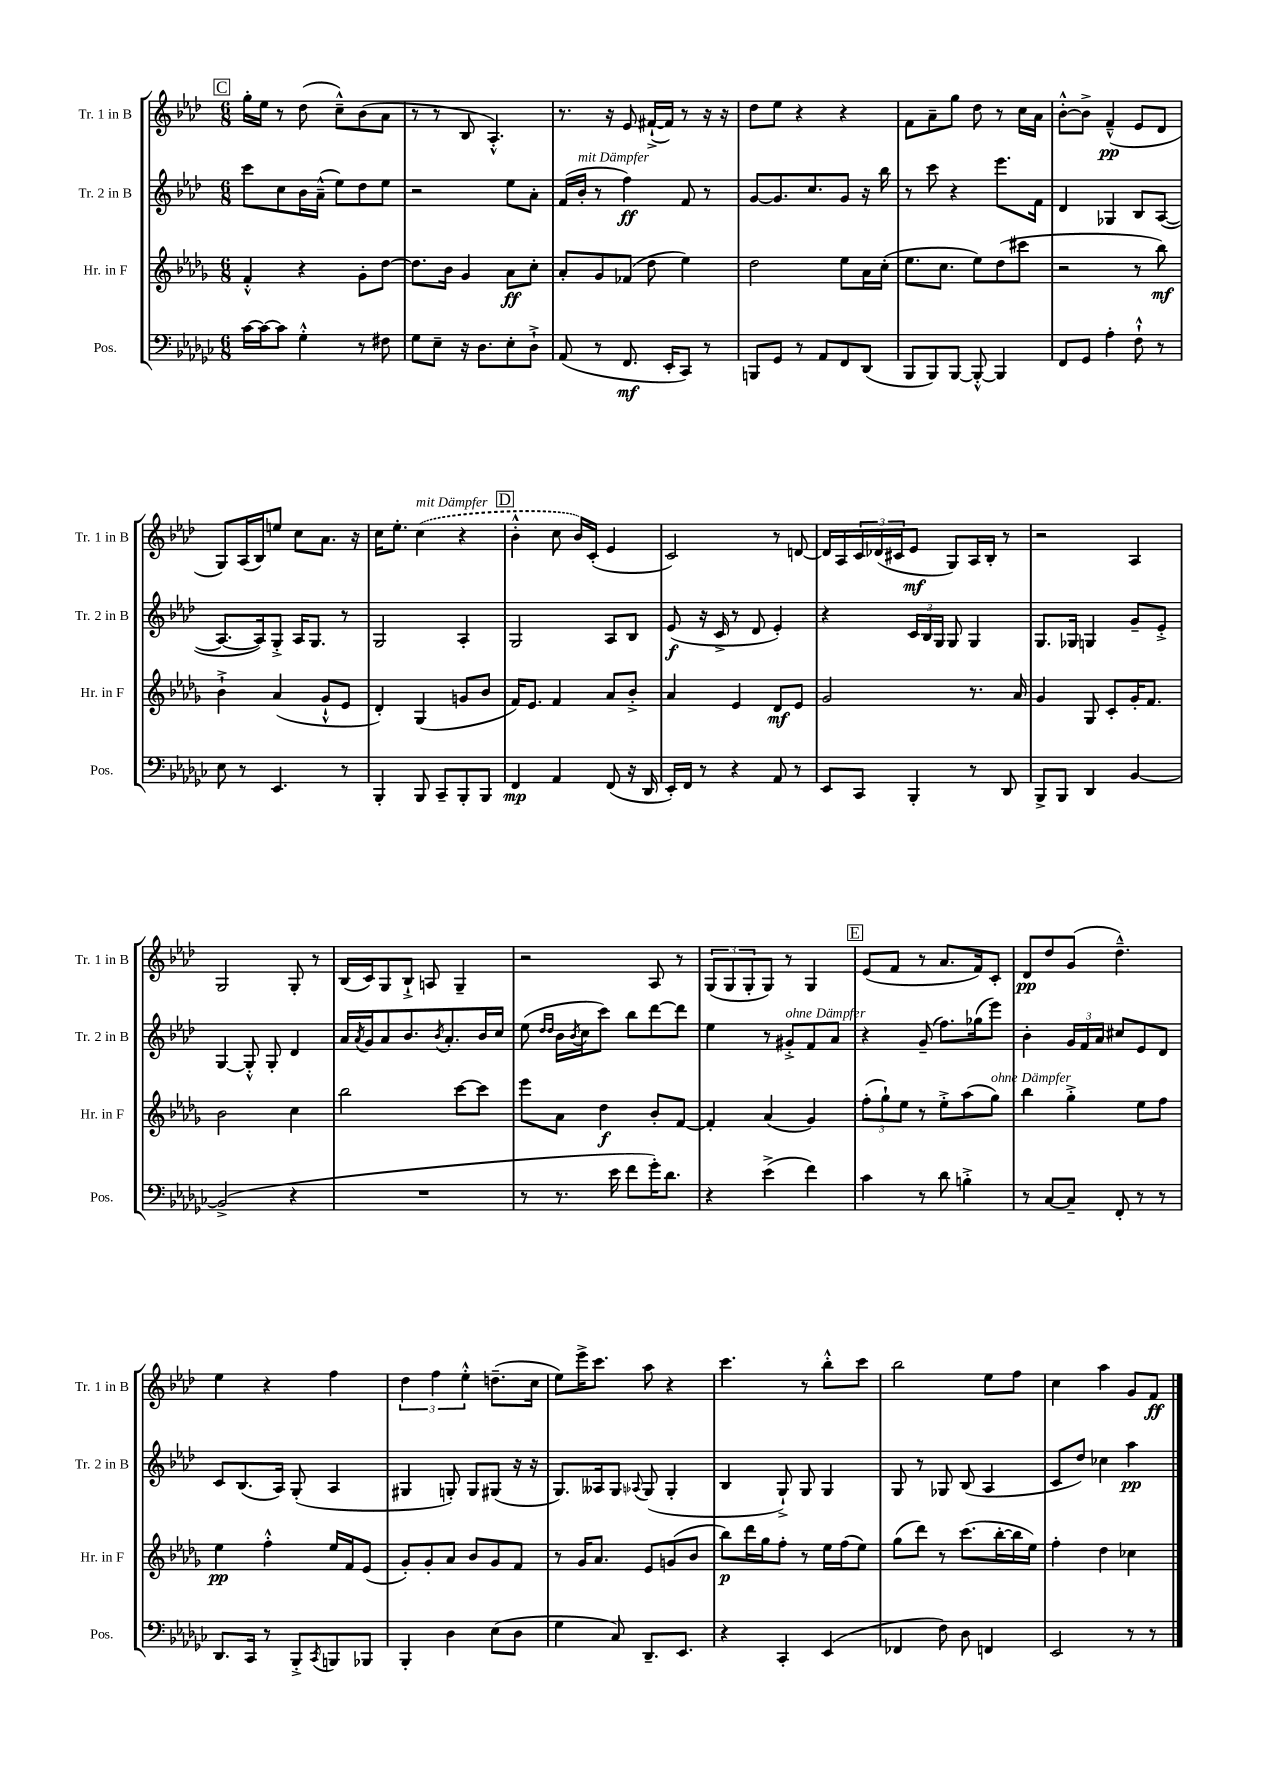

**kern	**kern	**kern	**kern
*staff4	*staff3	*staff2	*staff1
*clefF4	*clefG2	*clefG2	*clefG2
*k[b-e-a-d-g-c-]	*k[b-e-a-d-g-]	*k[b-e-a-d-]	*k[b-e-a-d-]
*M6/8	*M6/8	*M6/8	*M6/8
[16c-	4f'^^	8ccc	16gg'
16c-_	.	.	16ee-
8c-]	.	8cc	8r
4G-'^^	4r	16b-	(8dd-
.	.	(16a-~^^	.
.	.	8ee-)	8cc~^^)
8r	8g-'	8dd-	(8b-
8F#	[8dd-	8ee-	8a-
=	=	=	=
8G-	8.dd-]	2r	8r
8E-~	.	.	8r
.	16b-	.	.
16r	4g-	.	8B-
8.D-	.	.	.
.	.	.	4.A-'^^)
8E-'	8a-	8ee-	.
8D-`^	8cc'	8a-'	.
=	=	=	=
(8AA-	8a-'	(16f	8.r
.	.	16b-'	.
8r	8g-	8r	.
.	.	.	16r
8.FF	(8f-	4ff)	8e-
.	8dd-	.	([16f#`^
16EE-'	.	.	16f#])
8CC-)	4ee-)	8f	8r
8r	.	8r	16r
.	.	.	16r
=	=	=	=
8BBB	2dd-	[8g	8dd-
8GG-	.	8.g]	8ee-
8r	.	.	4r
.	.	8.cc	.
8AA-	.	.	.
8FF	8ee-	8g	4r
(8DD-	16a-	16r	.
.	(16cc'	16bb-	.
=	=	=	=
8BBB-	8.ee-	8r	8f
8BBB-)	.	8ccc	8a-~
.	8.cc	.	.
[8BBB-	.	4r	8gg
8BBB-'^^_	8ee-)	.	8dd-
4BBB-]	(8dd-	8.eee-	8r
.	8ccc#	.	16cc
.	.	16f	16a-
=	=	=	=
8FF	2r	4d-	[8b-'^^
8GG-	.	.	8b-^]
4A-'	.	4G-	(4f~^^
8F`^^	8r	8B-	8e-
8r	8bb-)	([8A-	8d-
=	=	=	=
8E-	4b-`^	8.A-_	8G)
8r	.	.	(16A-
.	.	16A-])	16B-)
4.EE-	(4a-	8G'^	8ee
.	.	16A-	8cc
.	.	8.G	.
.	8g-`^^	.	8.a-
8r	8e-	8r	.
.	.	.	16r
=	=	=	=
4BBB-'	4d-')	2G	16cc
.	.	.	8.ee-'
8BBB-	(4G-	.	(4cc
8CC-~	.	.	.
8BBB-'	8g	4A-'	4r
8BBB-	8b-	.	.
=	=	=	=
4FF	16f)	2G	4b-'^^
.	8.e-	.	.
4AA-	4f	.	8cc
.	.	.	16b-)
.	.	.	(16c'
(8FF	8a-	8A-	4e-
16r	8b-'^	8B-	.
16DD-	.	.	.
=	=	=	=
16EE-')	4a-	(8e-	2c)
16FF	.	.	.
8r	.	16r	.
.	.	16c^	.
4r	4e-	8r	.
.	.	8d-	.
8AA-	8d-	4e-')	8r
8r	8e-	.	[8d
=	=	=	=
8EE-	2g-	4r	16d]
.	.	.	16A-
8CC-	.	.	24c
.	.	.	(24d-
.	.	.	24c#
4BBB-'	.	24c	8e-
.	.	24B-	.
.	.	24G	.
.	.	8G	8G)
8r	8.r	4G	16A-
.	.	.	16B-'
8DD-	.	.	8r
.	16a-	.	.
=	=	=	=
8BBB-^	4g-	8.G	2r
8BBB-	.	.	.
.	.	16G-	.
4DD-	8G-	4G	.
.	8c'	.	.
[4BB-	16g-'	8g~	4A-
.	8.f	.	.
.	.	8e-'^	.
=	=	=	=
(2BB-^]	2b-	[4G	2G
.	.	8G'^^]	.
.	.	8G'	.
4r	4cc	4d-	8G'
.	.	.	8r
=	=	=	=
2.r	2bb-	16a-	(16B-
.	.	8qa-	.
.	.	16g	16c)
.	.	8a-	8G
.	.	8.b-	8B-`^
.	.	.	8A
.	.	8qb-	.
.	.	8.a-'	.
.	[8ccc	.	4G~
.	8ccc]	16b-	.
.	.	16cc	.
=	=	=	=
8r	8eee-	(8ee-	2r
.	.	16qqdd-	.
.	.	16qqdd-	.
8.r	8a-	16b-	.
.	.	8qb-	.
.	.	16cc	.
.	4dd-	8ccc)	.
16e-	.	.	.
8f	.	8bb-	.
16g-')	8b-'	[8ddd-	8A-
8.d-	.	.	.
.	[8f	8ddd-]	8r
=	=	=	=
4r	4f']	4ee-	(12G
.	.	.	12G
.	.	.	12G'
(4e-^	(4a-	8r	8G)
.	.	8g#'^	8r
4f)	4g-)	8f	4G
.	.	8a-	.
=	=	=	=
4c-	(12ff'	4r	(8e-
.	12gg-`)	.	.
.	.	.	8f
.	12ee-	.	.
8r	8r	(8g~	8r
8d-	8ee-'^	8.ff)	8.a-
4B'^	(8aa-	.	.
.	.	(16gg-	16f)
.	8gg-)	8eee-)	8c'
=	=	=	=
8r	4bb-	4b-'	8d-
[8C-	.	.	8dd-
8C-~]	4gg-'^	24g	(8g
.	.	24f	.
.	.	24a-	.
8FF'	.	8cc#	4.dd-~^^)
8r	8ee-	8e-	.
8r	8ff	8d-	.
=	=	=	=
8.DD-	4ee-	8c	4ee-
.	.	(8.B-	.
16CC-	.	.	.
8r	4ff'^^	.	4r
.	.	16A-)	.
8BBB-'^	.	(8G'	.
8qCC-	.	.	.
8BBB	16ee-	4A-	4ff
.	16f	.	.
8BBB-	(8e-	.	.
=	=	=	=
4BBB-'	8g-')	4G#	6dd-
.	8g-'	.	.
.	.	.	6ff
4D-	8a-	8G')	.
.	.	.	6ee-'^^
.	8b-	8G	.
(8E-	8g-	(8G#	(8.dd~
8D-	8f	16r	.
.	.	16r	16cc
=	=	=	=
4G-	8r	8.G)	8ee-)
.	16g-	.	16eee-^
.	8.a-	16A--	8.ccc
8C-)	.	8G	.
.	.	8qqA-	.
8.DD-~	8e-	(8G	8aa-
.	(8g	4G'	4r
8.EE-	.	.	.
.	8b-	.	.
=	=	=	=
4r	8bb-)	4B-	4.ccc
.	16ddd-	.	.
.	16gg-	.	.
4CC-'	8ff'	8G`^)	.
.	8r	8G	8r
(4EE-	16ee-	4G	8bb-'^^
.	(16ff	.	.
.	8ee-)	.	8ccc
=	=	=	=
4FF-	(8gg-	8G	2bb-
.	8ddd-)	8r	.
8F)	8r	8G-	.
8D-	(8.ccc	(8B-	.
4FF	.	4A-	8ee-
.	[16bb-'	.	.
.	16bb-]	.	8ff
.	16ee-)	.	.
=	=	=	=
2EE-	4ff'	8c	4cc
.	.	8dd-)	.
.	4dd-	4cc-	4aa-
8r	4cc-	4aa-	8g
8r	.	.	8f
==	==	==	==
*-	*-	*-	*-
